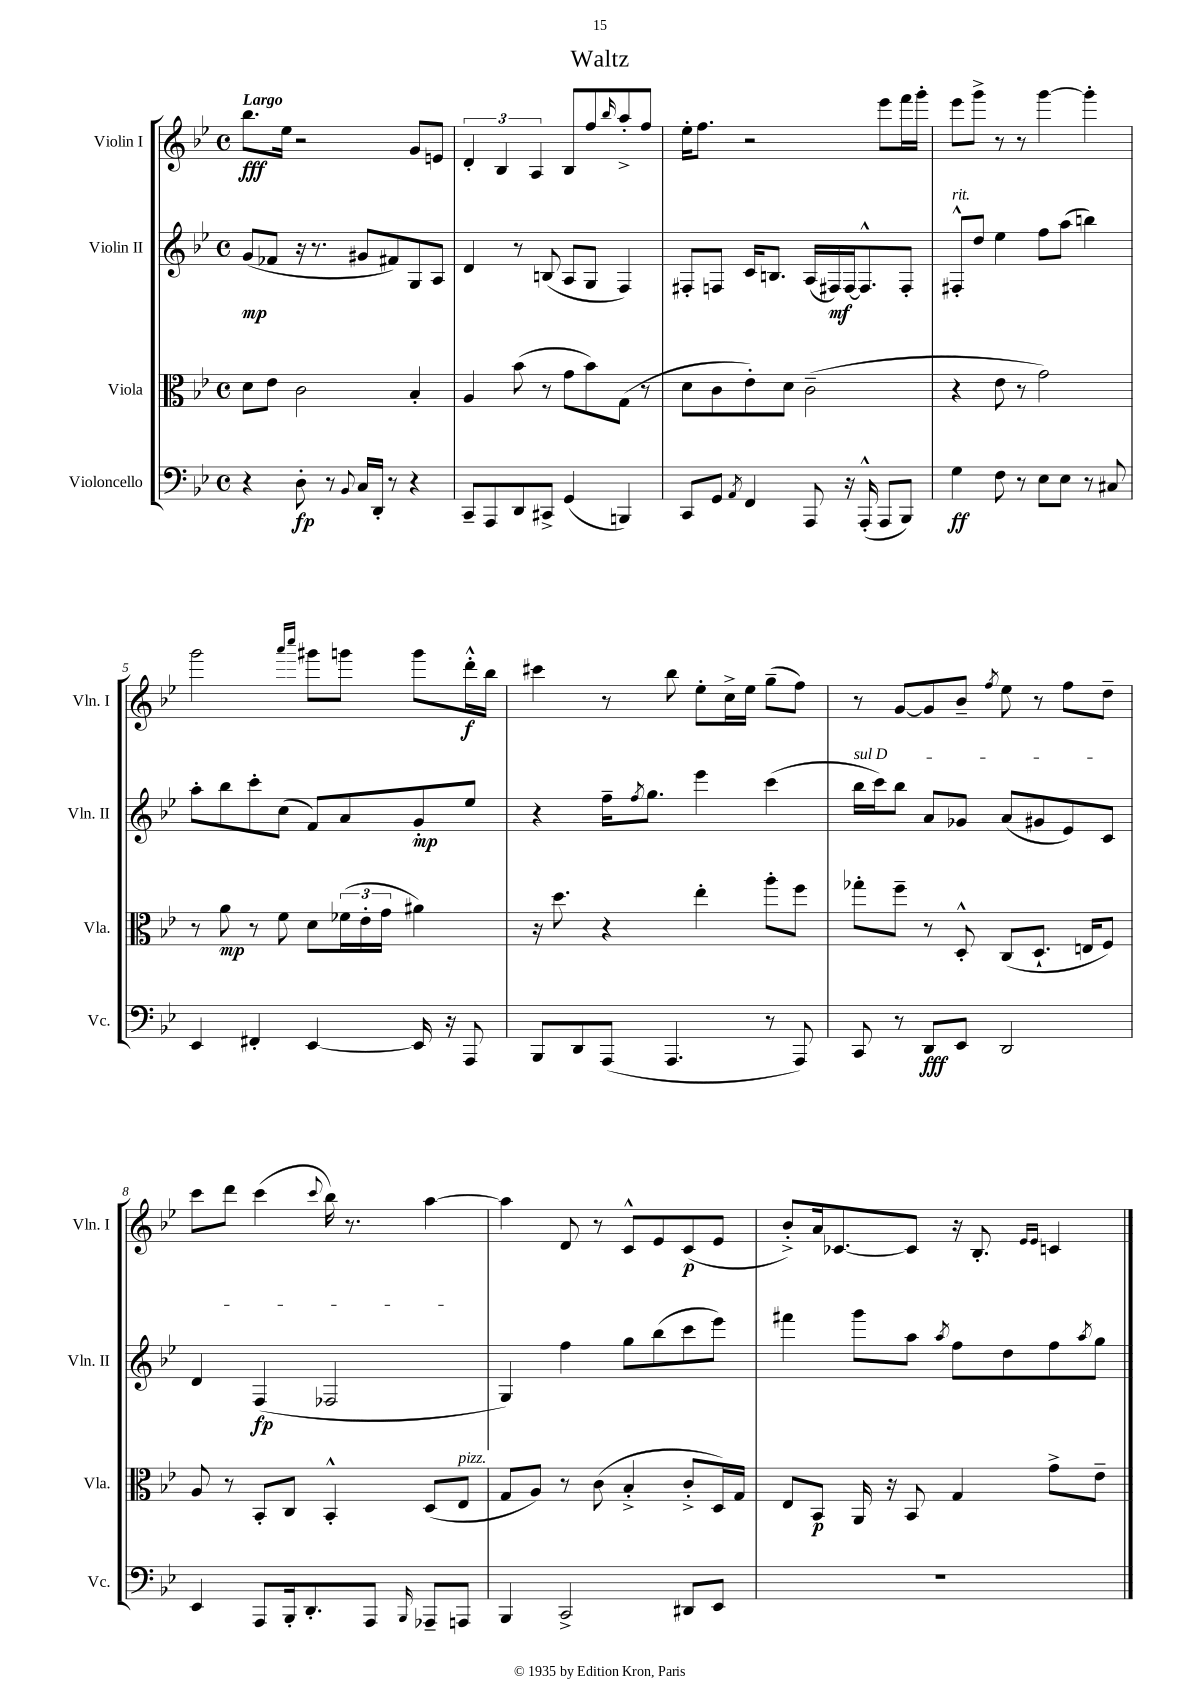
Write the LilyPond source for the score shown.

\header { title = "Waltz" }
<<
\new StaffGroup <<
\new Staff = "s0" \with { instrumentName = "Violin I" shortInstrumentName = "Vln. I" } {
    \clef treble \key bes \major \defaultTimeSignature \time 4/4 \tempo "Largo"
    bes''8.\fff ees''16 r2 g'8 e'8 |
    \tuplet 3/2 { d'4-. bes4 a4 } bes8 f''8 \grace { bes''16 } a''8-.-> f''8 |
    ees''16-. f''8. r2 ees'''8 f'''16 g'''16-. |
    ees'''8 g'''8-> r8 r8 g'''4~ g'''4-. |
    g'''2 \grace { a'''16 c''''16 } gis'''8 g'''8 g'''8 d'''16-.-^\f bes''16 |
    cis'''4 r8 bes''8 ees''8-. c''16-> ees''16 g''8--( f''8) |
    r8 g'8~ g'8 bes'8-- \acciaccatura { f''8 } ees''8 r8 f''8 d''8-- |
    c'''8 d'''8 c'''4( \appoggiatura { c'''8 } bes''16) r8. a''4~ |
    a''4 d'8 r8 c'8-^ ees'8 c'8\p( ees'8 |
    bes'8-.->) a'16 ces'8.~ ces'8 r16 bes8.-. \grace { ees'16 ees'16 } c'4 \bar "|." |
}
\new Staff = "s1" \with { instrumentName = "Violin II" shortInstrumentName = "Vln. II" } {
    \clef treble \key bes \major \defaultTimeSignature \time 4/4
    g'8\mp( fes'8 r16 r8. gis'8 fis'8) g8 a8 |
    d'4 r8 b8( a8 g8 f4) |
    fis8-. f8 c'16 b8. a16( fis16\mf) fis16~ fis8.-^ fis8-. |
    fis8-.-^^\markup { \italic "rit." } d''8 ees''4 f''8 a''8( b''4) |
    a''8-. bes''8 c'''8-. c''8( f'8) a'8 g'8-.\mp ees''8 |
    r4 f''16-- \acciaccatura { f''8 } g''8. ees'''4 c'''4( |
    \once \override TextSpanner.bound-details.left.text = \markup { \italic "sul D" } bes''16\startTextSpan c'''16) bes''8 a'8 ges'8 a'8( gis'8 ees'8) c'8 |
    d'4 f4\fp( fes2\stopTextSpan |
    g4) f''4 g''8 bes''8( c'''8 ees'''8) |
    fis'''4 g'''8 a''8 \acciaccatura { a''8 } f''8 d''8 f''8 \acciaccatura { a''8 } g''8 \bar "|." |
}
\new Staff = "s2" \with { instrumentName = "Viola" shortInstrumentName = "Vla." } {
    \clef alto \key bes \major \defaultTimeSignature \time 4/4
    d'8 ees'8 c'2 bes4-. |
    a4 bes'8( r8 g'8 bes'8) g8( r8 |
    d'8 c'8 ees'8-.) d'8 c'2--( |
    r4 ees'8 r8 g'2) |
    r8 a'8\mp r8 f'8 d'8 \tuplet 3/2 { fes'16( ees'16-. g'16 } ais'4) |
    r16 d''8. r4 ees''4-. a''8-. f''8 |
    ges''8-. f''8-- r8 d8-.-^ c8( d8.-! e16 f8) |
    a8 r8 bes,8-. c8 bes,4-.-^ d8( ees8^\markup { \italic "pizz." } |
    g8 a8) r8 c'8( bes4-.-> c'8-.-> d16) g16 |
    ees8 bes,8\p a,16 r16 bes,8 g4 g'8-> ees'8-- \bar "|." |
}
\new Staff = "s3" \with { instrumentName = "Violoncello" shortInstrumentName = "Vc." } {
    \clef bass \key bes \major \defaultTimeSignature \time 4/4
    r4 d8-.\fp r8 \appoggiatura { bes,8 } c16 d,16-. r8 r4 |
    c,8-- a,,8 d,8 cis,8-> g,4( b,,4) |
    c,8 g,8 \acciaccatura { a,8 } f,4 a,,8 r16 a,,16-.-^( a,,8 bes,,8) |
    g4\ff f8 r8 ees8 ees8 r8 cis8 |
    ees,4 fis,4-. ees,4~ ees,16 r16 a,,8 |
    bes,,8 d,8 a,,8( a,,4. r8 a,,8) |
    c,8 r8 d,8\fff ees,8 d,2 |
    ees,4 a,,8 bes,,16-. d,8.-. a,,8 \grace { bes,,16 } aes,,8-- a,,8 |
    bes,,4 c,2-> dis,8 ees,8 |
    R1 \bar "|." |
}
>>
>>
